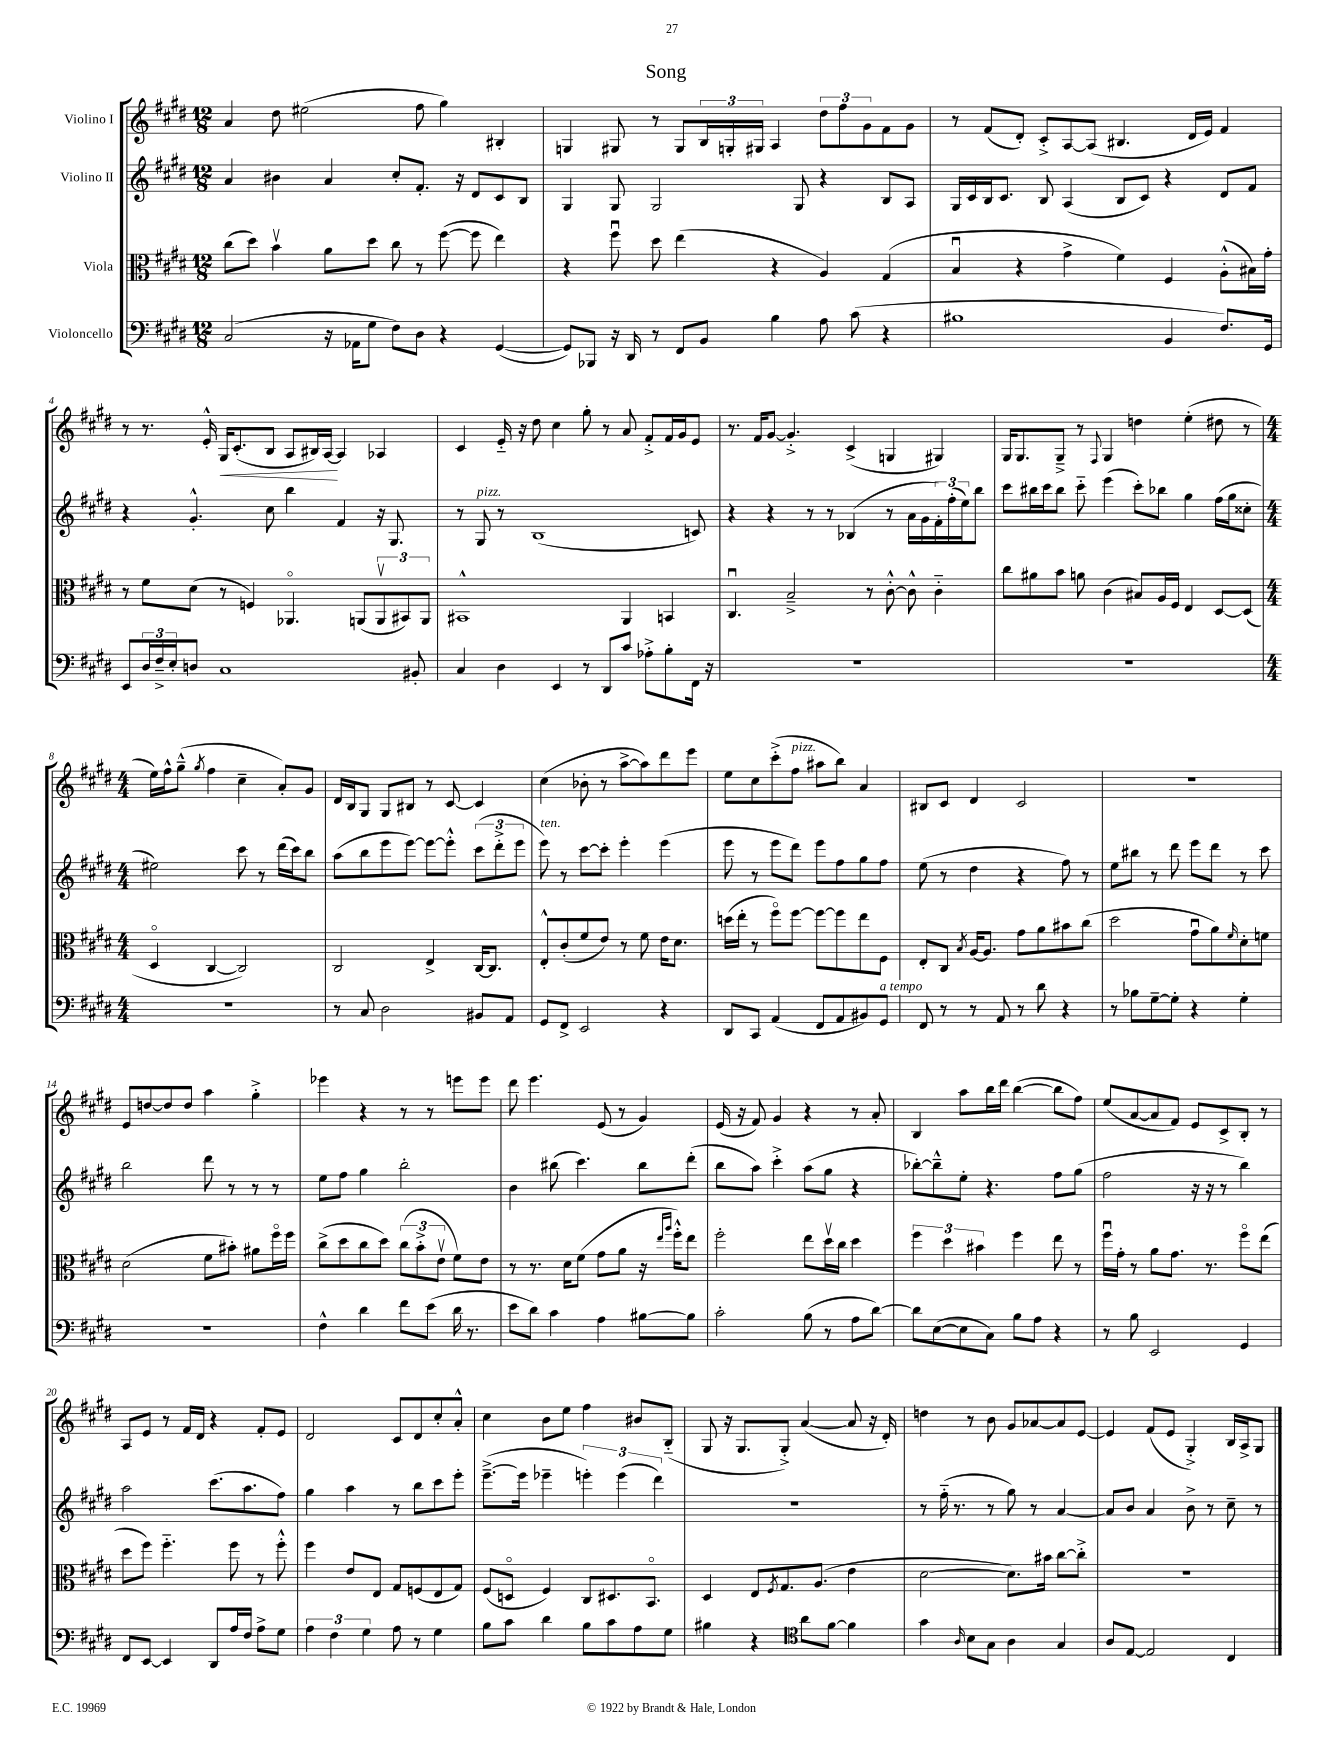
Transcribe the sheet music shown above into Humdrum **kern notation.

**kern	**kern	**kern	**kern	**dynam
*part4	*part3	*part2	*part1	*part1
*staff4	*staff3	*staff2	*staff1	*staff1
*I"Violoncello	*I"Viola	*I"Violino II	*I"Violino I	*
*clefF4	*clefC3	*clefG2	*clefG2	*
*k[f#c#g#d#]	*k[f#c#g#d#]	*k[f#c#g#d#]	*k[f#c#g#d#]	*
*M12/8	*M12/8	*M12/8	*M12/8	*
=1	=1	=1	=1	=1
(2C#/	(8cc#\L	4a/	4a/	.
.	8dd#\J)	.	.	.
.	4bv\	4b#X\	8dd#\	.
.	.	.	(2ee#X\	.
16r	8a\L	4a/	.	.
16AA-X\KL	.	.	.	.
8G#\J	8dd#\J	.	.	.
8F#\L)	8cc#\	8cc#'/L	.	.
8D#\J	8r	8.f#'/J	8ff#\	.
4r	([8ff#\	.	4gg#\)	.
.	.	16r	.	.
.	8ff#\]	8d#/L	.	.
([4GG#/	4ee\)	8c#/	4B#X'/	.
.	.	8B/J	.	.
=2	=2	=2	=2	=2
8GG#/L])	4r	4G#/	4Gn/	.
8BBB-X/J	.	.	.	.
16r	8ff#u\	8G#/	8G#X/	.
16DD#/	.	.	.	.
8r	8dd#\	2G#/	8r	.
8FF#/L	(4ee\	.	8G#/L	.
8BB/J	.	.	24B/L	.
.	.	.	24Gn'/	.
.	.	.	24G#X/JJ	.
4B\	4r	.	4A/	.
.	.	8G#/	.	.
8A\	4A/)	4r	12dd#\L	.
.	.	.	12ff#\	.
(8c#\	.	.	.	.
.	.	.	12g#\	.
4r	(4G#/	8B/L	8f#\	.
.	.	8A/J	8g#\J	.
=3	=3	=3	=3	=3
1B#X	4Bu/	16G#/LL	8r	.
.	.	16c#/	.	.
.	.	16B/J	(8f#/L	.
.	.	8.c#/J	.	.
.	4r	.	8d#'/J)	.
.	.	8B/	8c#'^/L	.
.	4g#^\	(4A/	[8A/	.
.	.	.	(8A/J]	.
.	4f#\)	8B/L	4.B#X/	.
.	.	8c#/J)	.	.
4BB/	4F#/	4r	.	.
.	.	.	16d#/LL	.
.	.	.	16e/JJ)	.
8.F#/L)	(8A'^^\L	8d#/L	4f#/	.
.	16B#X\L)	8f#/J	.	.
16GG#/Jk	16g#'\JJ	.	.	.
!!LO:LB:g=z
=4	=4	=4	=4	=4
8EE/L	8r	4r	8r	.
24D#/L	8f#\L	.	8.r	.
24F#~^/	.	.	.	.
24E'/J	.	.	.	.
8Dn/J	(8d#\J	4.g#'^^/	.	.
.	.	.	16e'^^/	.
!	!	!	!	!LO:HP:b
1C#	8r	.	16G#/KL	<
.	.	.	(8.c#'/	.
.	4Fn/)	.	.	.
.	.	8cc#\	8B/J	.
.	4.AA-X/	4bb\	8A/L	.
.	.	.	16B#X/L)	.
.	.	.	[16A/JJ	.
.	.	4f#/	4A/]	[
.	(8AAn/L	.	.	.
.	12AAv/	16r	4A-X/	.
.	.	8.G#/	.	.
.	12BB#X/)	.	.	.
8BB#X'/	.	.	.	.
.	12AA/J	.	.	.
=5	=5	=5	=5	=5
4C#/	1BB#X^^	8r	4c#/	.
!	!	!LO:TX:a:i:t=pizz.	!	!
.	.	8G#/	.	.
4D#\	.	8r	16e/	.
.	.	.	16r	.
.	.	(1B	8dd#\	.
4EE/	.	.	4cc#\	.
8r	.	.	8gg#'\	.
8DD#/L	.	.	8r	.
8c#/J	4AA/	.	8a/	.
8A-X'^\L	.	.	8f#'^/L	.
8B'\	4BBn/	.	16f#/L	.
.	.	.	16g#/J	.
16FF#\Jk	.	8cn/)	8e/J	.
16r	.	.	.	.
=6	=6	=6	=6	=6
1.r	4.C#u/	4r	8.r	.
.	.	.	16f#/KL	.
.	.	4r	[8g#/J	.
.	2B~^/	.	4.g#'^/]	.
.	.	8r	.	.
.	.	8r	.	.
.	.	(4B-X/	(4c#^/	.
.	8r	.	.	.
.	[8c#'^^\	8r	4Gn/	.
.	8c#^^\]	16a\LL	.	.
.	.	16g#\	.	.
.	4c#\	24f#'\)	4G#X/)	.
.	.	(24ff#'\	.	.
.	.	24ee\J)	.	.
.	.	8bb\J	.	.
=7	=7	=7	=7	=7
1.r	8cc#\L	8ccc#\L	16G#/KL	.
.	.	.	8.G#/	.
.	8a#X\	16bb#X\L	.	.
.	.	16ccc#\J	.	.
.	8b\J	8bb#\J	8G#~^/J	.
.	8an\	8ccc#\	8r	.
.	.	.	8qqF#/	.
.	(4c#\	(4eee\	4G#/	.
.	8B#X/L)	8ccc#'\L)	4ddn\	.
.	16A/L	8bb-X\J	.	.
.	16F#/JJ	.	.	.
.	4E/	4gg#\	(4ee'\	.
.	[8D#/L	(16ff#\LL	8dd#X\	.
.	.	16gg#\J	.	.
.	(8D#/J]	8cc##X'\J	8r	.
!!LO:LB:g=z
=8	=8	=8	=8	=8
*M4/4	*M4/4	*M4/4	*M4/4	*
1r	4D#/	2ee#X\)	16ee\LL)	.
.	.	.	16ff#^^\J	.
.	.	.	(8gg#~^^\J	.
.	.	.	8qgg#/	.
.	[4C#/	.	4ff#\	.
.	2C#/])	8ccc#\	4cc#~\	.
.	.	8r	.	.
.	.	(16ddd#\LL	8a'/L)	.
.	.	16ccc#\J)	.	.
.	.	8bb\J	8g#/J	.
=9	=9	=9	=9	=9
8r	2C#/	(8aa\L	16d#/LL	.
.	.	.	16B/J	.
8C#/	.	8bb\	8G#/J	.
2D#\	.	8eee\	8G#/L	.
.	.	[8eee\J)	8B#X/J	.
.	4E^/	8eee\L_	8r	.
.	.	8eee'^^\J]	[8c#/	.
8BB#X/L	[16C#/KL	(12ccc#\L	4c#/]	.
.	8.C#/J]	.	.	.
.	.	12ddd#'^\	.	.
8AA/J	.	.	.	.
.	.	12eee\J	.	.
=10	=10	=10	=10	=10
!	!	!LO:TX:a:i:t=ten.	!	!
8GG#/L	8E'^^/L	8eee\)	(4cc#\	.
8FF#^/J	(8c#'/	8r	.	.
2EE/	8f#/	[8ccc#\L	8b-X'\	.
.	8e/J)	8ccc#'\J]	8r	.
.	8r	4eee'\	[8aa^\L	.
.	8f#\	.	8aa\])	.
4r	16e\KL	(4eee\	8ddd#\	.
.	8.d#\J	.	.	.
.	.	.	8eee\J	.
=11	=11	=11	=11	=11
8DD#/L	(16ddn\LL	8eee\	8ee\L	.
.	16ee'\JJ	.	.	.
8CC#/J	8r	8r	8cc#\	.
(4AA/	8ff#\L)	8eee\L	(8ccc#'^\	.
!	!	!	!LO:TX:a:i:t=pizz.	!
.	[8ff#\J	8ddd#\J)	8ff#\J	.
8FF#/L	8ff#\L_	8eee\L	8aa#X\L	.
8AA/	8ff#\]	8ff#\	8bb\J)	.
8BB#X/)	8ee\	8gg#\	4a/	.
!LO:TX:a:i:t=a tempo	!	!	!	!
8GG#/J	8F#\J	8ff#\J	.	.
=12	=12	=12	=12	=12
8FF#/	8E'/L	(8ee\	8B#X/L	.
8r	8C#/J	8r	8c#/J	.
.	8qB/	.	.	.
8r	[16A/KL	4dd#\	4d#/	.
.	8.A/J]	.	.	.
8AA/	.	.	.	.
8r	8g#\L	4r	2c#/	.
8d#\	8a\	.	.	.
4r	8b#X\	8ff#\)	.	.
.	(8cc#\J	8r	.	.
=13	=13	=13	=13	=13
8r	2dd#\	8ee\L	1r	.
8B-X\L	.	8bb#X\J	.	.
[8G#~\	.	8r	.	.
8G#'\J]	.	8ddd#\	.	.
4r	8g#u\L	8eee\L	.	.
.	8a\)	8ddd#\J	.	.
.	16qqf#/	.	.	.
4G#'\	8d#'\	8r	.	.
.	8fn\J	8ccc#\	.	.
!!LO:LB:g=z
=14	=14	=14	=14	=14
1r	(2d#\	2bb\	8e/L	.
.	.	.	[8ddn/	.
.	.	.	8dd/]	.
.	.	.	8dd/J	.
.	8f#\L	8ddd#\	4aa\	.
.	8b#X'\J)	8r	.	.
.	8a#X\L	8r	4gg#'^\	.
.	16ff#\L	8r	.	.
.	16ff#\JJ	.	.	.
=15	=15	=15	=15	=15
4F#^^\	(8cc#^\L	8ee\L	4eee-X\	.
.	8dd#\	8ff#\J	.	.
4d#\	8cc#\	4gg#\	4r	.
.	8dd#\J)	.	.	.
8f#\L	(12cc#\L	2bb'\	8r	.
.	12b'^\	.	.	.
(8e\J	.	.	8r	.
.	12ev\J	.	.	.
16d#\	8f#\L)	.	8eeen\L	.
8.r	.	.	.	.
.	8e\J	.	8eee\J	.
=16	=16	=16	=16	=16
8e\L	8r	4b\	8ddd#\	.
8d#\J)	8.r	.	4.eee\	.
4c#\	.	(8bb#X\	.	.
.	16d#\KL	.	.	.
.	(8f#\J	4.ccc#\)	.	.
4A\	8g#\L	.	(8e/	.
.	8a\J	.	8r	.
[8B#X\L	16r	8bb#\L	4g#/)	.
.	16qqee/LL	.	.	.
.	16qqaa/JJ	.	.	.
.	16ff#'^^\KL)	.	.	.
8B#\J]	8ee\J	(8ddd#'\J	.	.
=17	=17	=17	=17	=17
2c#'\	2ff#'\	8bb\L	(16e/	.
.	.	.	16r	.
.	.	8aa\J)	8f#/)	.
.	.	4ccc#'^\	4g#/	.
(8B\	8ee\L	(8aa\L	4r	.
8r	16dd#v\L	8gg#\J	.	.
.	16cc#\JJ	.	.	.
8A\L	4dd#\	4r	8r	.
[8d#\J)	.	.	8a'/	.
=18	=18	=18	=18	=18
8d#\L]	6ff#\	[8bb-X'\L)	4B/	.
([8E\	.	8bb-~^^\]	.	.
.	6dd#\	.	.	.
8E\]	.	8ee'\J	8aa\L	.
.	6b#X\	.	.	.
8C#\J)	.	4.r	16bb\L	.
.	.	.	16ddd#\JJ	.
8B\L	4ff#\	.	([4bb\	.
8A\J	.	.	.	.
4r	8ee\	8ff#\L	8bb\L]	.
.	8r	(8gg#\J	8ff#\J)	.
=19	=19	=19	=19	=19
8r	16ff#u\LL	2ff#\	(8ee/L	.
.	16g#'\JJ	.	.	.
8B\	8r	.	[8a/	.
2EE/	8a\L	.	8a/]	.
.	8.g#\J	.	8f#/J)	.
.	.	16r	8e/L	.
.	8.r	16r	.	.
.	.	8r	8c#^/	.
4GG#/	8ff#\L	4bb\)	8B'/J	.
.	(8ee\J	.	8r	.
!!LO:LB:g=z
=20	=20	=20	=20	=20
8FF#/L	8dd#\L	2aa\	8A/L	.
[8EE/J	8ff#\J)	.	8e/J	.
4EE/]	4.ff#\	.	8r	.
.	.	.	16f#/LL	.
.	.	.	16d#/JJ	.
8DD#/L	.	(8.ccc#\L	4r	.
16A/L	8ff#\	.	.	.
16F#/JJ	.	8.aa\	.	.
8A^\L	8r	.	8f#'/L	.
8G#\J	8ff#'^^\	8ff#\J)	8e/J	.
=21	=21	=21	=21	=21
6A\	4ff#\	4gg#\	2d#/	.
6F#\	.	.	.	.
.	8e/L	4aa\	.	.
6G#\	.	.	.	.
.	8E/J	.	.	.
8A\	8G#/L	8r	8c#/L	.
8r	(8Fn/	8bb\L	8d#/	.
4G#\	8E/	8ccc#\	8cc#'/	.
.	8G#/J)	8eee'\J	8a'^^/J	.
=22	=22	=22	=22	=22
8B\L	(8F#/L	([8.eee~^\L	4cc#\	.
8c#\J	8Dn/J	.	.	.
.	.	16eee\Jk]	.	.
4d#\	4F#/)	4eee-X~\	8b\L	.
.	.	.	8ee\J	.
8B\L	8C#/L	6eeen'\)	4ff#\	.
8c#\	8.D#X/	.	.	.
.	.	(6eee\	.	.
8A\	.	.	8b#X/L	.
.	8.BB/J	.	.	.
.	.	6ddd#\)	.	.
8G#\J	.	.	(8B/J	.
=23	=23	=23	=23	=23
4B#X\	4D#/	1r	8G#/	.
.	.	.	16r	.
.	.	.	8.G#/L	.
4r	8E/L	.	.	.
.	8qF#/	.	.	.
.	8.G#/	.	8G#'^/J)	.
*clefC4	*	*	*	*
8a\L	.	.	([4a/	.
.	(8.A/J	.	.	.
[8f#\J	.	.	.	.
4f#\]	4e\	.	8a/]	.
.	.	.	16r	.
.	.	.	16d#'/)	.
=24	=24	=24	=24	=24
4g#\	[2d#\	8r	4ddn\	.
.	.	(16ff#\	.	.
.	.	8.r	.	.
16qqA/	.	.	.	.
8B\L	.	.	8r	.
8G#\J	.	8r	8b\	.
4A\	8.d#\L])	8gg#\)	8g#/L	.
.	.	8r	[8a-X/	.
.	16b#X\Jk	.	.	.
4G#/	[8cc#\L	[4a/	8a-/]	.
.	8cc#'^\J]	.	[8e/J	.
=25	=25	=25	=25	=25
8A/L	1r	8a/L]	4e/]	.
[8E/J	.	8b/J	.	.
2E/]	.	4a/	(8f#/L	.
.	.	.	8e/J	.
.	.	8b^\	4G#'^/)	.
.	.	8r	.	.
4C#/	.	8cc#~\	16B/LL	.
.	.	.	16A^/J	.
.	.	8r	8G#/J	.
==	==	==	==	==
*-	*-	*-	*-	*-
